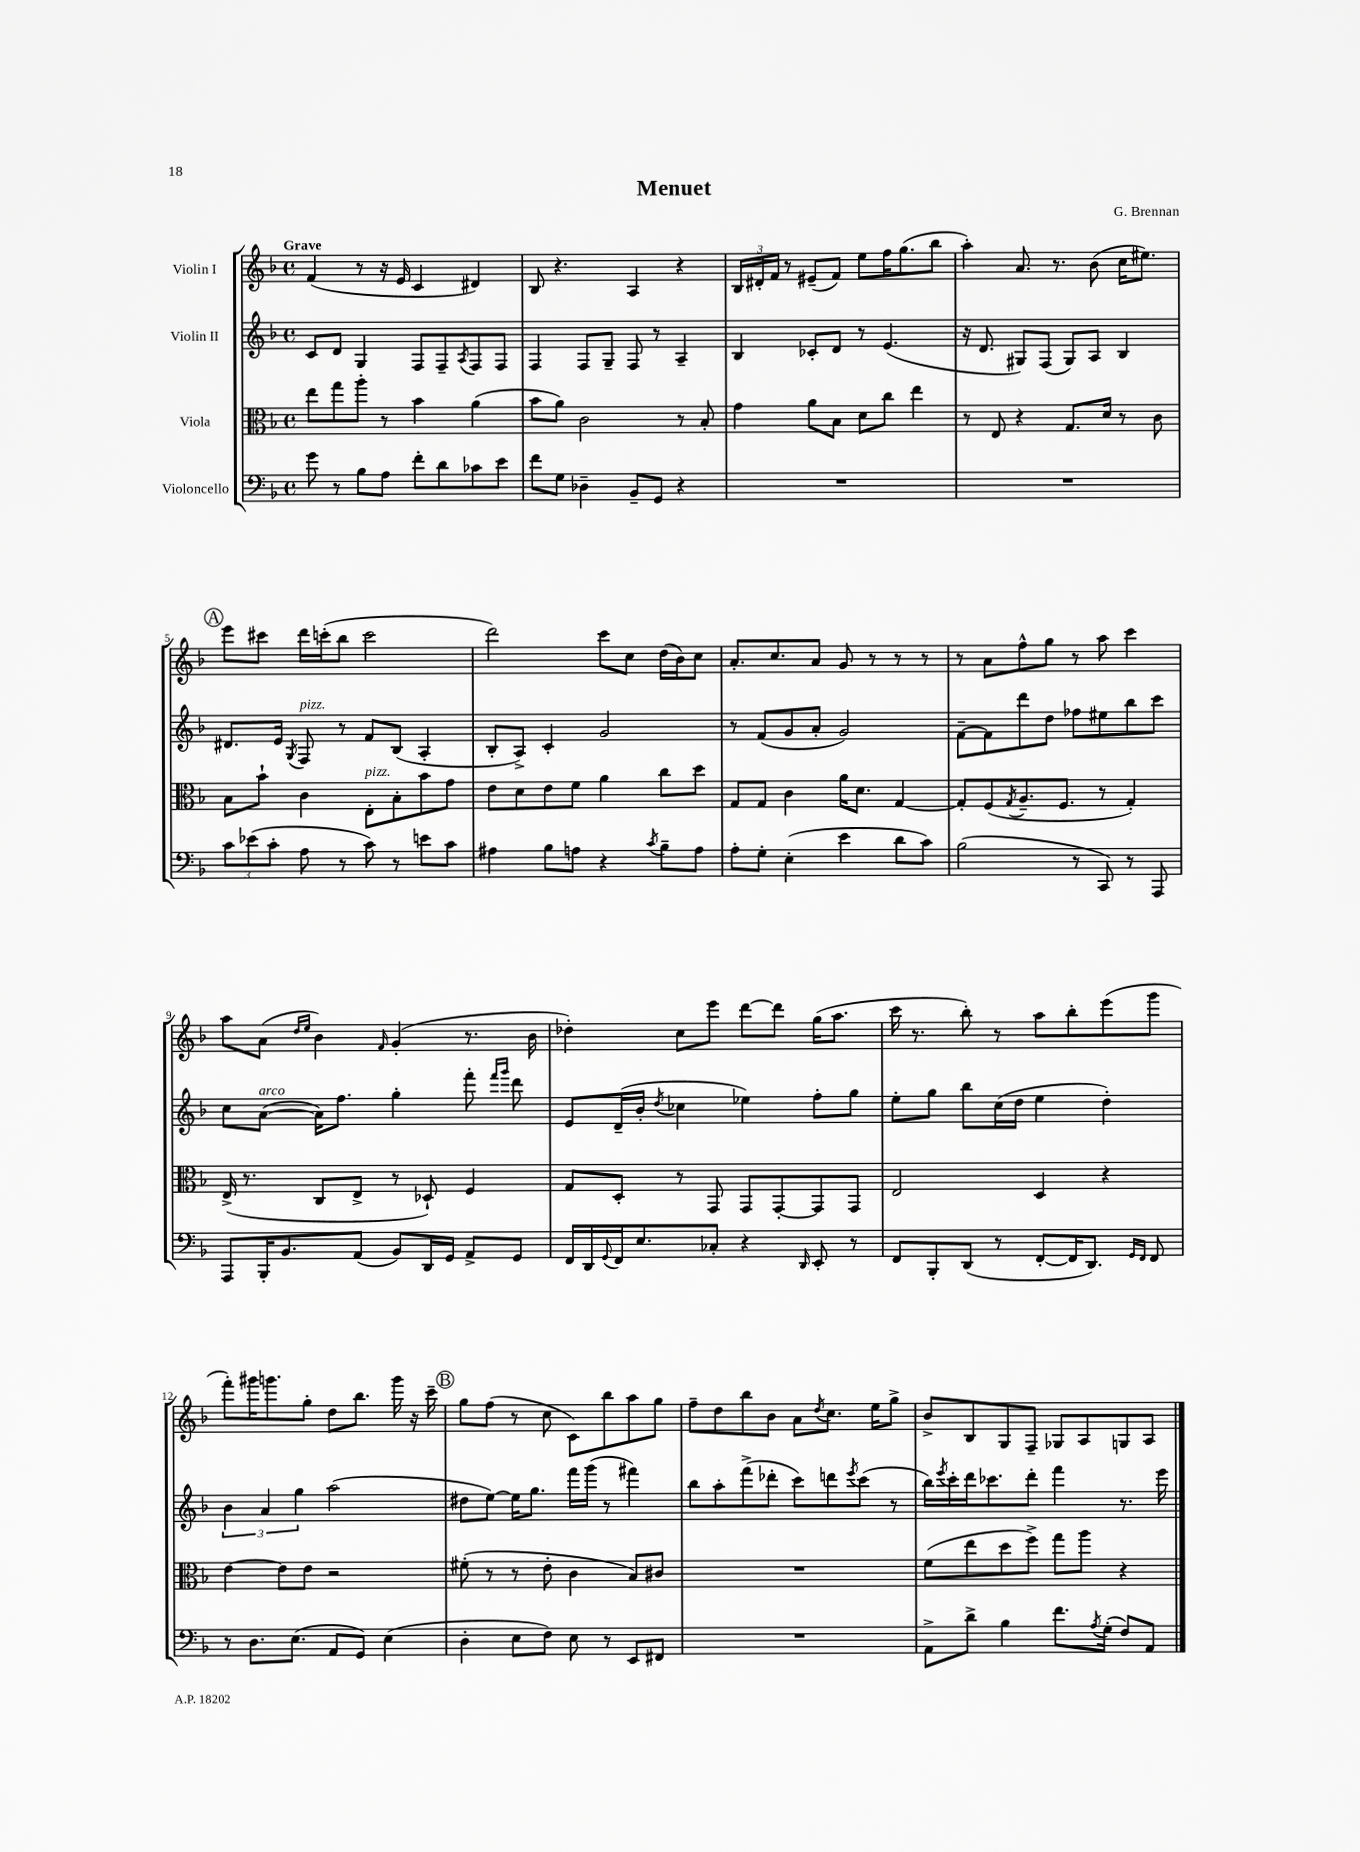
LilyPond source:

\header { title = "Menuet" composer = "G. Brennan" }
<<
\new StaffGroup <<
\new Staff = "s0" \with { instrumentName = "Violin I" } {
    \clef treble \key f \major \defaultTimeSignature \time 4/4 \tempo "Grave"
    f'4( r8 r16 e'16 c'4 dis'4) |
    bes8 r4. a4 r4 |
    \tuplet 3/2 { bes16 dis'16-. f'16 } r8 eis'8--( f'8) e''8 f''16 g''8.( bes''8 |
    a''4-.) a'8. r8. bes'8( c''16 eis''8.) |
    \mark \markup { \circle "A" } e'''8 cis'''8 d'''16 c'''16-.( bes''8 c'''2 |
    d'''2) c'''8 c''8 d''16( bes'16) c''8 |
    a'8.-. c''8. a'8 g'8 r8 r8 r8 |
    r8 a'8 f''8-^ g''8 r8 a''8 c'''4 |
    a''8 a'8( \grace { d''16 e''16 } bes'4) \grace { f'16 } g'4-.( r8. bes'16 |
    des''4-.) c''8 e'''8 d'''8~ d'''8 g''16( a''8. |
    c'''16 r8. bes''8-.) r8 a''8 bes''8-. e'''8( g'''8 |
    f'''8-.) gis'''16 g'''8. g''8-. d''8 bes''8. g'''16 r16 c'''16-- |
    \mark \markup { \circle "B" } g''8 f''8( r8 c''8 c'8) bes''8 a''8 g''8 |
    f''8-- d''8 bes''8 bes'8 a'8 \acciaccatura { d''8 } c''8. e''16 g''8-> |
    bes'8-> bes8 g8 f8-- ges8 a8 g8 a8 \bar "|." |
}
\new Staff = "s1" \with { instrumentName = "Violin II" } {
    \clef treble \key f \major \defaultTimeSignature \time 4/4
    c'8 d'8 g4 f8 f8-- \acciaccatura { a8 } f8 f8 |
    f4 f8 g8-- f8 r8 a4-- |
    bes4 ces'8-. d'8 r8 e'4.( |
    r16 d'8. gis8) f8( gis8) a8 bes4 |
    \mark \markup { \circle "A" } dis'8. e'16 \acciaccatura { g8 } f8^\markup { \italic "pizz." } r8 f'8 bes8( a4-. |
    bes8-. a8->) c'4-. g'2 |
    r8 f'8( g'8 a'8-. g'2) |
    f'8~-- f'8 d'''8 d''8 fes''8 eis''8 bes''8 c'''8 |
    c''8 a'8~^\markup { \italic "arco" }( a'16) f''8. g''4-. f'''8-. \grace { f'''16 g'''16 } d'''8 |
    e'8 d'16--( bes'16-. \acciaccatura { d''8 } ces''4 ees''4) f''8-. g''8 |
    e''8-. g''8 bes''8 c''16( d''16 e''4 d''4-.) |
    \tuplet 3/2 { bes'4 a'4 g''4 } a''2( |
    \mark \markup { \circle "B" } dis''8 e''8~) e''16 g''8. f'''16 g'''16( r8 fis'''4) |
    bes''8 a''8-. f'''8->( des'''8-. c'''8) d'''8 \acciaccatura { e'''8 } c'''8( r8 |
    bes''16) \acciaccatura { e'''8 } c'''16-. d'''16 ces'''8. d'''8-. f'''4 r8. e'''16 \bar "|." |
}
\new Staff = "s2" \with { instrumentName = "Viola" } {
    \clef alto \key f \major \defaultTimeSignature \time 4/4
    e''8 g''8 a''8-. r8 bes'4 a'4( |
    bes'8 a'8) c'2 r8 bes8-. |
    g'4 a'8 bes8 d'8 c''8 e''4 |
    r8 e8 r4 g8. d'16 r8 c'8 |
    \mark \markup { \circle "A" } bes8 bes'8-! c'4 e8-.^\markup { \italic "pizz." } bes8-. bes'8 g'8 |
    e'8 d'8 e'8 f'8 a'4 c''8 d''8 |
    g8 g8 c'4 a'16 d'8. g4~ |
    g8-. f8( \acciaccatura { g8 } a8.-- f8. r8 g4-.) |
    e16->( r8. c8 e8-> r8 des8-!) f4 |
    g8 d8-. r8 g,8 g,8 g,8~-. g,8 g,8 |
    e2 d4 r4 |
    e'4~ e'8 e'8 r2 |
    \mark \markup { \circle "B" } fis'8-.( r8 r8 e'8-. c'4 bes8) cis'8 |
    R1 |
    f'8( e''8 d''8 f''8->) g''8 a''8 r4 \bar "|." |
}
\new Staff = "s3" \with { instrumentName = "Violoncello" } {
    \clef bass \key f \major \defaultTimeSignature \time 4/4
    g'8 r8 bes8 a8 f'8-. d'8 ces'8 e'8 |
    f'8 g8 des4-- bes,8-- g,8 r4 |
    R1 |
    R1 |
    \mark \markup { \circle "A" } \tuplet 3/2 { c'8 ees'8( c'8-. } a8 r8 c'8) r8 e'8 c'8 |
    ais4 bes8 a8 r4 \acciaccatura { c'8 } bes8-- a8 |
    a8-. g8-. e4-.( e'4 d'8 c'8) |
    bes2( r8 c,8) r8 a,,8 |
    a,,8 bes,,16-. bes,8. a,8( bes,8) d,16 g,16 a,8-> g,8 |
    f,16 d,16 \appoggiatura { g,8 } f,16 e8. ces8-. r4 \grace { d,16 } e,8-. r8 |
    f,8 bes,,8-. d,8( r8 f,8~-. f,16 d,8.) \grace { g,16 f,16 } f,8 |
    r8 d8. e8.( a,8 g,8) e4( |
    \mark \markup { \circle "B" } d4-. e8 f8) e8 r8 e,8 fis,8 |
    R1 |
    a,8-> d'8-> bes4 f'8. \acciaccatura { a8 } g16-.( f8) a,8 \bar "|." |
}
>>
>>
